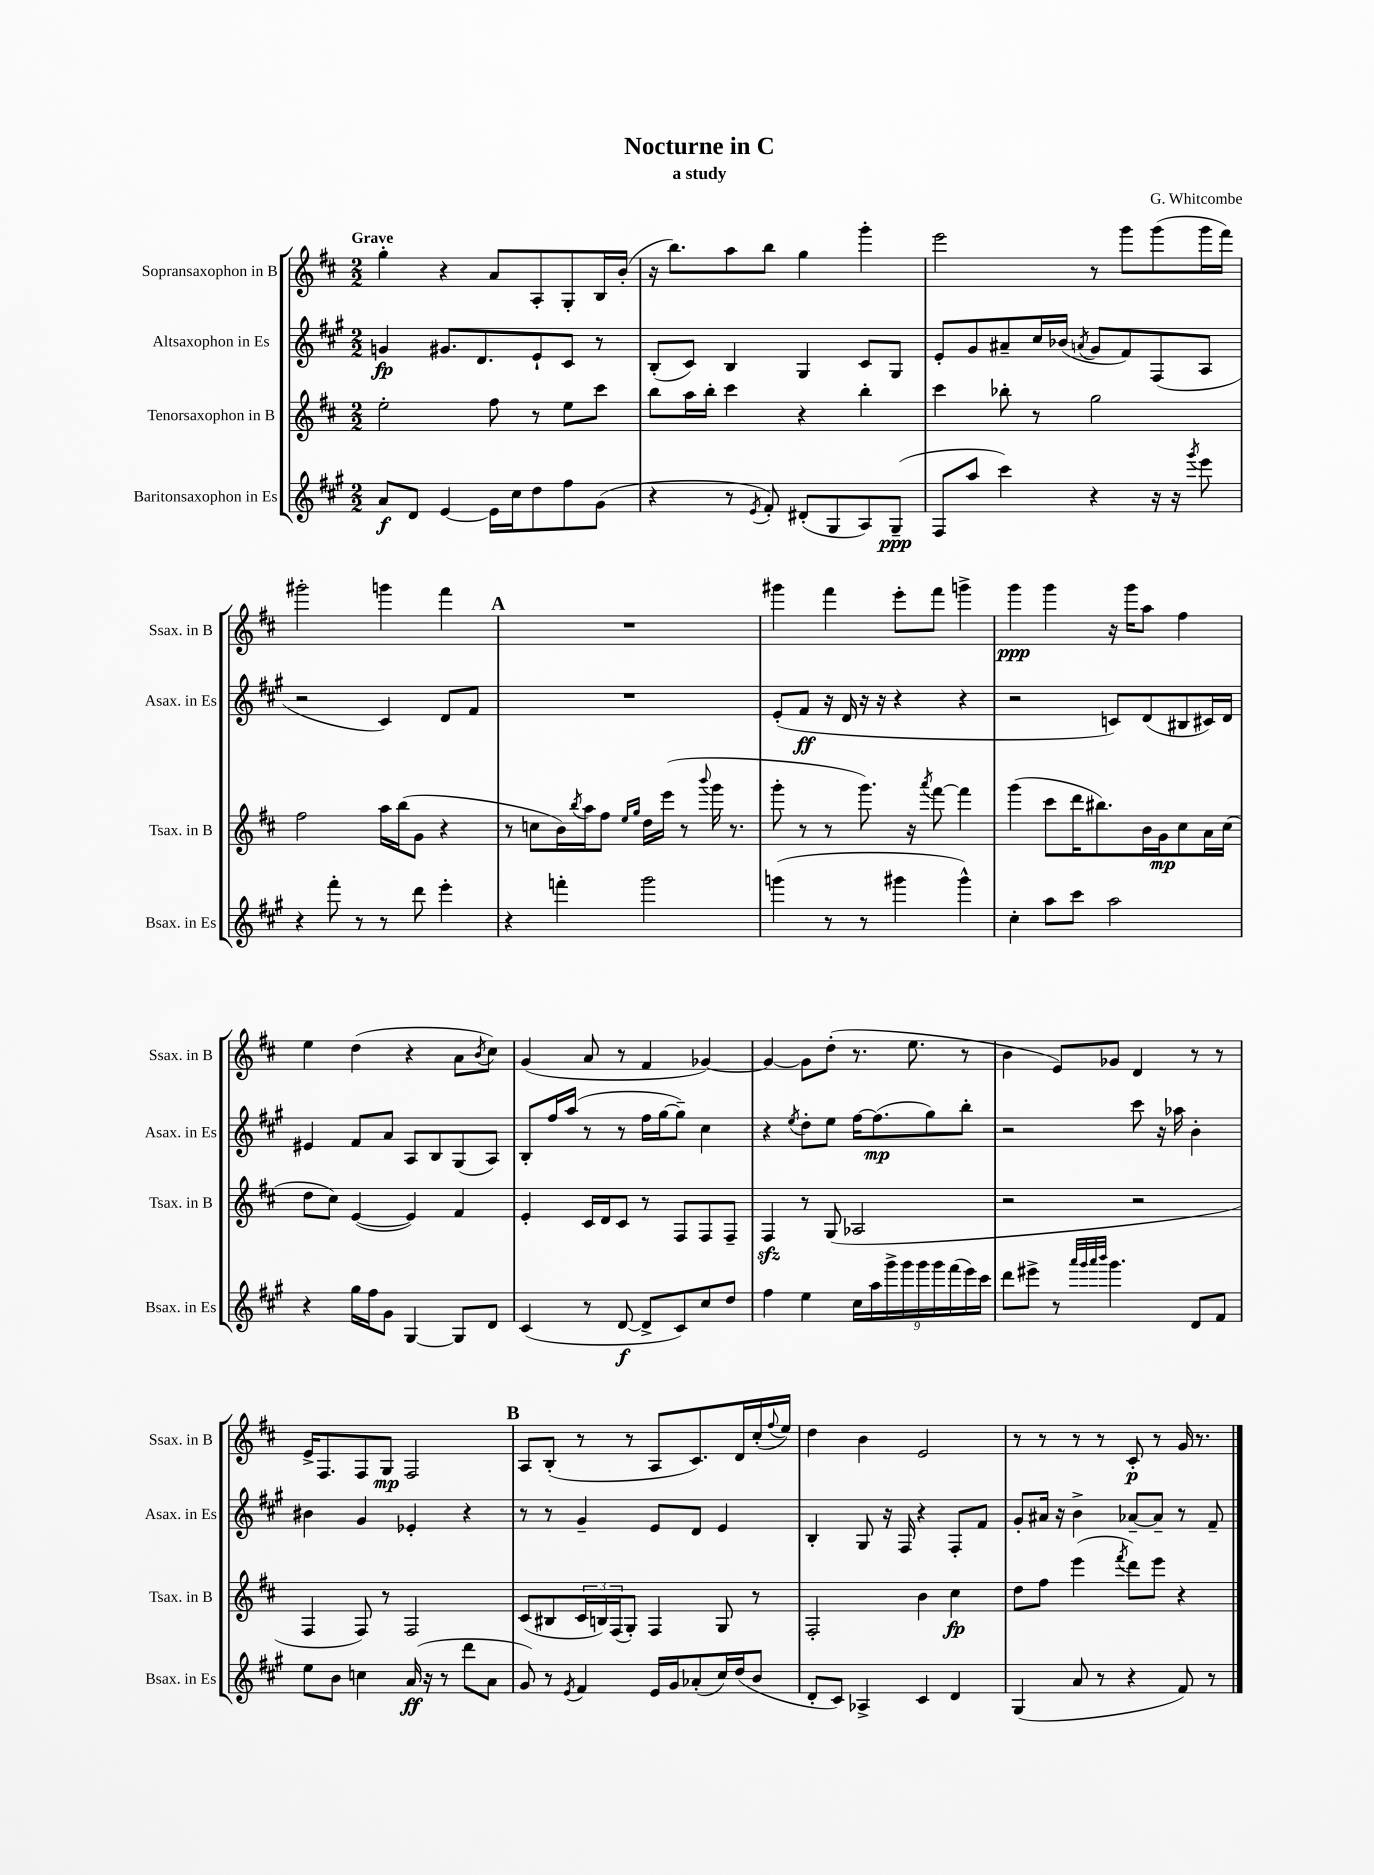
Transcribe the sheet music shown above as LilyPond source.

\header { title = "Nocturne in C" composer = "G. Whitcombe" subtitle = "a study" }
<<
\new StaffGroup <<
\new Staff = "s0" \with { instrumentName = "Sopransaxophon in B" shortInstrumentName = "Ssax. in B" } {
    \clef treble \key d \major \numericTimeSignature \time 2/2 \tempo "Grave"
    g''4-. r4 a'8 a8-. g8-. b16 b'16-.( |
    r16 b''8.) a''8 b''8 g''4 g'''4-. |
    e'''2 r8 g'''8 g'''8( g'''16 fis'''16) |
    gis'''2-. g'''4 fis'''4 |
    \mark \markup { \bold "A" } R1 |
    gis'''4 fis'''4 e'''8-. fis'''8 g'''4-> |
    g'''4\ppp g'''4 r16 g'''16 a''8 fis''4 |
    e''4 d''4( r4 a'8 \acciaccatura { b'8 } cis''8) |
    g'4( a'8 r8 fis'4 ges'4~) |
    ges'4~ ges'8 d''8-.( r8. e''8. r8 |
    b'4 e'8) ges'8 d'4 r8 r8 |
    e'16-> fis8. fis8 g8\mp fis2 |
    \mark \markup { \bold "B" } a8 b8-.( r8 r8 a8 cis'8.) d'16 cis''16-.( \appoggiatura { fis''8 } e''16) |
    d''4 b'4 e'2 |
    r8 r8 r8 r8 cis'8-.\p r8 g'16 r8. \bar "|." |
}
\new Staff = "s1" \with { instrumentName = "Altsaxophon in Es" shortInstrumentName = "Asax. in Es" } {
    \clef treble \key a \major \numericTimeSignature \time 2/2
    g'4\fp gis'8. d'8. e'8-! cis'8 r8 |
    b8-.( cis'8) b4 gis4 cis'8 gis8 |
    e'8-. gis'8 ais'8-- cis''16 bes'16( \acciaccatura { a'8 } gis'8 fis'8) fis8( a8 |
    r2 cis'4) d'8 fis'8 |
    \mark \markup { \bold "A" } R1 |
    e'8-.( fis'8\ff r16 d'16 r16 r16 r4 r4 |
    r2 c'8) d'8( bis8 cis'16) d'16 |
    eis'4 fis'8 a'8 a8 b8 gis8( a8) |
    b8-. fis''16 a''16( r8 r8 fis''16 gis''16~ gis''8--) cis''4 |
    r4 \acciaccatura { e''8 } d''8-. e''8 fis''16~ fis''8.\mp( gis''8) b''8-. |
    r2 cis'''8 r16 aes''16 b'4-. |
    bis'4 gis'4 ees'4-. r4 |
    \mark \markup { \bold "B" } r8 r8 gis'4-- e'8 d'8 e'4 |
    b4-. gis8 r16 fis16 r4 fis8-. fis'8 |
    gis'8-. ais'16 r16 b'4-> aes'8~-- aes'8-- r8 fis'8-- \bar "|." |
}
\new Staff = "s2" \with { instrumentName = "Tenorsaxophon in B" shortInstrumentName = "Tsax. in B" } {
    \clef treble \key d \major \numericTimeSignature \time 2/2
    e''2-. fis''8 r8 e''8 cis'''8 |
    b''8 a''16 b''16-. cis'''4 r4 b''4-. |
    cis'''4 bes''8-. r8 g''2 |
    fis''2 a''16 b''16( g'8 r4 |
    \mark \markup { \bold "A" } r8 c''8 b'16) \acciaccatura { b''8 } a''16 fis''8 \grace { e''16 g''16 } d''16 e'''16( r8 \appoggiatura { b'''8 } g'''16 r8. |
    g'''8-. r8 r8 g'''8.) r16 \acciaccatura { a'''8 } fis'''8~ fis'''4 |
    g'''4( cis'''8 d'''16 bis''8.) b'16 g'16\mp cis''8 a'16 cis''16( |
    d''8 cis''8) e'4~( e'4) fis'4 |
    e'4-. cis'16 d'16 cis'8 r8 fis8 fis8 fis8-- |
    fis4\sfz r8 g8( aes2 |
    r2 r2 |
    fis4 fis8) r8 fis2 |
    \mark \markup { \bold "B" } cis'8( bis8 \tuplet 3/2 { cis'16 b16) fis16( } g8-.) fis4 g8 r8 |
    fis2-. b'4 cis''4\fp |
    d''8 fis''8 e'''4( \acciaccatura { fis'''8 } d'''8) e'''8 r4 \bar "|." |
}
\new Staff = "s3" \with { instrumentName = "Baritonsaxophon in Es" shortInstrumentName = "Bsax. in Es" } {
    \clef treble \key a \major \numericTimeSignature \time 2/2
    a'8\f d'8 e'4~ e'16 cis''16 d''8 fis''8 gis'8( |
    r4 r8 \acciaccatura { e'8 } fis'8-.) dis'8-.( gis8 a8) gis8--\ppp( |
    fis8 a''8 cis'''4) r4 r16 r16 \acciaccatura { gis'''8 } e'''8 |
    r4 fis'''8-. r8 r8 d'''8 e'''4-. |
    \mark \markup { \bold "A" } r4 f'''4-. gis'''2 |
    g'''4( r8 r8 gis'''4 gis'''4-^) |
    cis''4-. a''8 cis'''8 a''2 |
    r4 gis''16 fis''16 gis'8 gis4~ gis8 d'8 |
    cis'4( r8 d'8~\f d'8-> cis'8) cis''8 d''8 |
    fis''4 e''4 \tuplet 9/8 { cis''16 a''16 gis'''16-> gis'''16 gis'''16 gis'''16 fis'''16( e'''16) cis'''16 } |
    d'''8 eis'''8-> r8 \grace { a'''32 gis'''32 a'''32 b'''32 } gis'''4. d'8 fis'8 |
    e''8 b'8 c''4 a'16\ff( r16 r8 d'''8 a'8 |
    \mark \markup { \bold "B" } gis'8) r8 \acciaccatura { e'8 } fis'4 e'16 gis'16 aes'8-.( cis''16) d''16( b'8 |
    d'8-. cis'8) aes4-> cis'4 d'4 |
    gis4( a'8 r8 r4 fis'8) r8 \bar "|." |
}
>>
>>
\layout { \context { \Score \remove "Bar_number_engraver" } }
